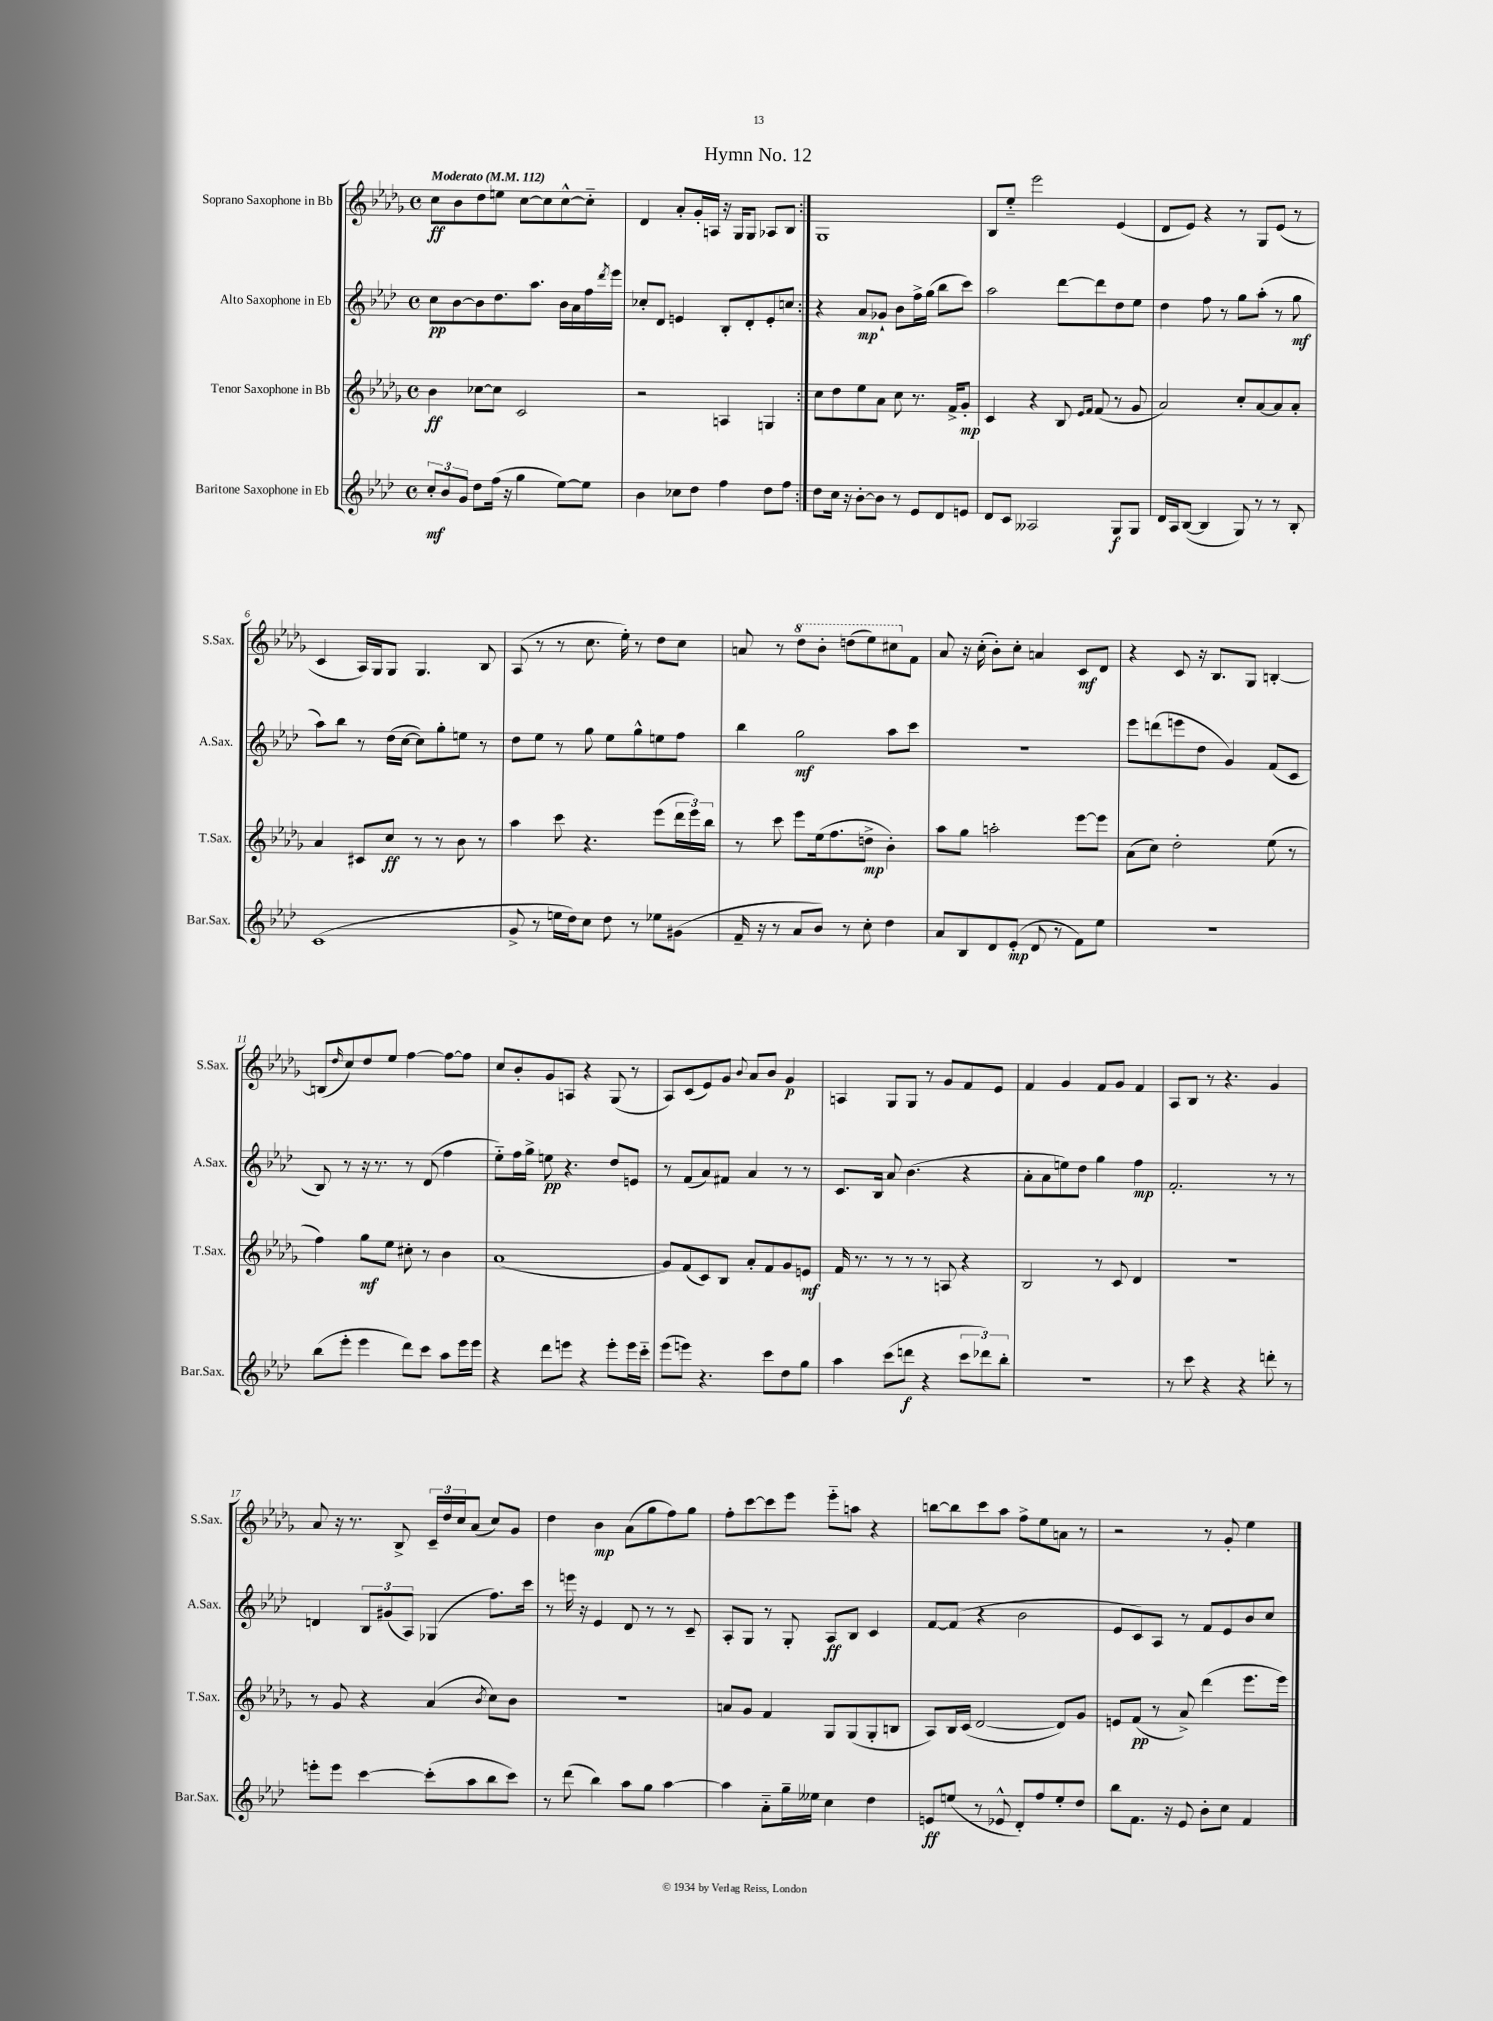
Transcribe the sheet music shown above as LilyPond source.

\header { title = "Hymn No. 12" }
<<
\new StaffGroup <<
\new Staff = "s0" \with { instrumentName = "Soprano Saxophone in Bb" shortInstrumentName = "S.Sax." } {
    \clef treble \key des \major \defaultTimeSignature \time 4/4 \tempo "Moderato" 4 = 112
    \repeat volta 2 { c''8\ff bes'8 des''8 e''8 c''8~ c''8 c''8~-^ c''8-_ |
    des'4 aes'8-. ges'16-. a16 r16 ges16 ges8 aes8 bes8 | }
    ges1 |
    bes8 ees''8-_ ees'''2 ees'4( |
    des'8 ees'8) r4 r8 ges8 ees'8( r8 |
    c'4 aes16) ges16 ges8 ges4. bes8 |
    aes8( r8 r8 c''8. ees''16-.) r8 des''8 c''8 |
    a'8 r8 \ottava #1 des'''8 bes''8-. d'''8( ees'''8) cis'''8 \ottava #0 f'8 |
    aes'8 r16 c''16-.( bes'8-.) c''8-. a'4 c'8\mf des'8 |
    r4 c'8 r16 bes8. ges8 b4~-. |
    b8( \grace { des''16 } c''8) des''8 ees''8 f''4~ f''8~ f''8 |
    c''8 bes'8-. ges'8 a8 r4 ges8( r8 |
    aes8) c'8( ees'8) ges'8 \appoggiatura { bes'8 } aes'8 bes'8 ges'4\p |
    a4 ges8 ges8 r8 ges'8 f'8 ees'8 |
    f'4 ges'4 f'8 ges'8 f'4 |
    aes8 bes8 r8 r4. ges'4 |
    aes'8 r16 r8. bes8-> \tuplet 3/2 { c'16-- des''16 c''16 } aes'8( c''8) ges'8 |
    des''4 bes'4\mp aes'8( ges''8 f''8) ges''8 |
    f''8-. c'''8~ c'''8 ees'''8 ees'''8-_ a''8 r4 |
    b''8~ b''8 c'''8 aes''8 f''8-> ees''8 a'8 r8 |
    r2 r8 ges'8-. ees''4 \bar "|." |
}
\new Staff = "s1" \with { instrumentName = "Alto Saxophone in Eb" shortInstrumentName = "A.Sax." } {
    \clef treble \key aes \major \defaultTimeSignature \time 4/4
    \repeat volta 2 { c''8\pp bes'8~ bes'8 des''8. aes''8. bes'16 aes'16 f''16 \acciaccatura { des'''8 } ees'''16 |
    ces''8-. des'8 e'4 bes8-. des'8-. e'8-. c''8 | }
    r4 aes'8\mp ges'8-! bes'8 f''16-> g''16( bes''8 c'''8) |
    aes''2 des'''8~ des'''8 des''8 ees''8 |
    des''4 f''8 r8 g''8 aes''8-.( r8 g''8\mf |
    aes''8) bes''8 r8 des''16( c''16~ c''8) g''8-. e''8 r8 |
    des''8 ees''8 r8 g''8 ees''8 g''8-^ e''8 f''8 |
    bes''4 g''2\mf aes''8 c'''8 |
    R1 |
    ees'''8 d'''8( e'''8 des''8 g'4) f'8( c'8 |
    bes8) r8 r16 r8. r8 des'8( f''4 |
    ees''8-_) f''16 g''16-> e''8\pp r4. des''8 e'8 |
    r8 f'8( aes'8) fis'8 aes'4 r8 r8 |
    c'8. bes16 aes'8 bes'4.( r4 |
    aes'8-. aes'8 e''8) des''8 g''4 f''4\mp |
    f'2.-. r8 r8 |
    d'4 \tuplet 3/2 { bes8 gis'8( aes8) } ges4( f''8.) c'''16 |
    r8 e'''16 r16 ees'4 des'8 r8 r8 c'8-- |
    aes8-. g8 r8 g8-. aes8\ff bes8 c'4 |
    f'8~ f'8( r4 bes'2 |
    ees'8 c'8) aes8 r8 f'8 ees'8 bes'8 c''8 \bar "|." |
}
\new Staff = "s2" \with { instrumentName = "Tenor Saxophone in Bb" shortInstrumentName = "T.Sax." } {
    \clef treble \key des \major \defaultTimeSignature \time 4/4
    \repeat volta 2 { bes'4\ff ces''8~ ces''8 c'2 |
    r2 a4 g4 | }
    c''8 des''8 ees''8 aes'8 c''8 r8. f'16-> ges'8-.\mp |
    c'4 r4 bes8 \grace { ees'16 f'16 } f'8( r8 ges'8 |
    aes'2) c''8-. aes'8~ aes'8 aes'8-. |
    aes'4 cis'8 c''8\ff r8 r8 bes'8 r8 |
    aes''4 c'''8 r4. ees'''8( \tuplet 3/2 { des'''16 ees'''16) bes''16 } |
    r8 c'''8 ees'''8 ees''16( f''8. d''8->\mp bes'4-.) |
    aes''8 ges''8 a''2-. ees'''8~ ees'''8 |
    aes'8( c''8) des''2-. ees''8( r8 |
    f''4) ges''8\mf ees''8 cis''8-. r8 bes'4 |
    aes'1( |
    ges'8) f'8( c'8) bes8 aes'8-. f'8 ges'8 e'8\mf |
    f'16 r8. r8 r8 r8 a8 r4 |
    bes2 r8 c'8 des'4 |
    R1 |
    r8 ges'8 r4 aes'4( \acciaccatura { bes'8 } c''8) bes'8 |
    R1 |
    a'8 ges'8 f'4 ges8 ges8( ges8-. b8 |
    aes8) bes16 c'16( des'2~ des'8) ges'8 |
    e'8 f'8\pp( r8 aes'8->) des'''4( ees'''8. ees'''16) \bar "|." |
}
\new Staff = "s3" \with { instrumentName = "Baritone Saxophone in Eb" shortInstrumentName = "Bar.Sax." } {
    \clef treble \key aes \major \defaultTimeSignature \time 4/4
    \repeat volta 2 { \tuplet 3/2 { c''8-.\mf bes'8 g'8 } des''8 f''16( r16 g''4 ees''8~) ees''8 |
    bes'4 ces''8 des''8 f''4 des''8 f''8 | }
    des''8 c''16 r16 bes'8~-. bes'8 r8 ees'8 des'8 e'8 |
    des'8 c'8 aeses2 g8\f g8 |
    des'16 aes16 bes8~( bes4 g8) r8 r8 bes8-. |
    c'1( |
    g'8-> r8 e''16 des''16) c''8 des''8 r8 ees''8 gis'8( |
    f'16-- r16 r8 aes'8 bes'8) r8 c''8-. des''4 |
    aes'8 bes8 des'8 ees'8-.\mp( des'8 r8 f'8) ees''8 |
    R1 |
    bes''8( ees'''8-. ees'''4 des'''8) c'''8 aes''8 ees'''16 ees'''16 |
    r4 des'''8 e'''8 r4 e'''8-. e'''16 c'''16-_ |
    ees'''8( e'''8) r4. c'''8 des''8 g''8 |
    aes''4 c'''8( d'''8\f r4 \tuplet 3/2 { c'''8 des'''8) bes''8-. } |
    R1 |
    r8 c'''8 r4 r4 d'''8-. r8 |
    e'''8-. e'''8 c'''4~ c'''8-.( aes''8 bes''8 c'''8) |
    r8 des'''8( bes''4) aes''8 g''8 aes''4~ |
    aes''4 aes'8-_ g''16-- eeses''16 c''4 des''4 |
    e'8\ff e''8( r8 ees'8-^ des'8-.) f''8 e''8-. des''8 |
    bes''8 f'8. r16 ees'8 bes'8-. c''8 f'4 \bar "|." |
}
>>
>>
